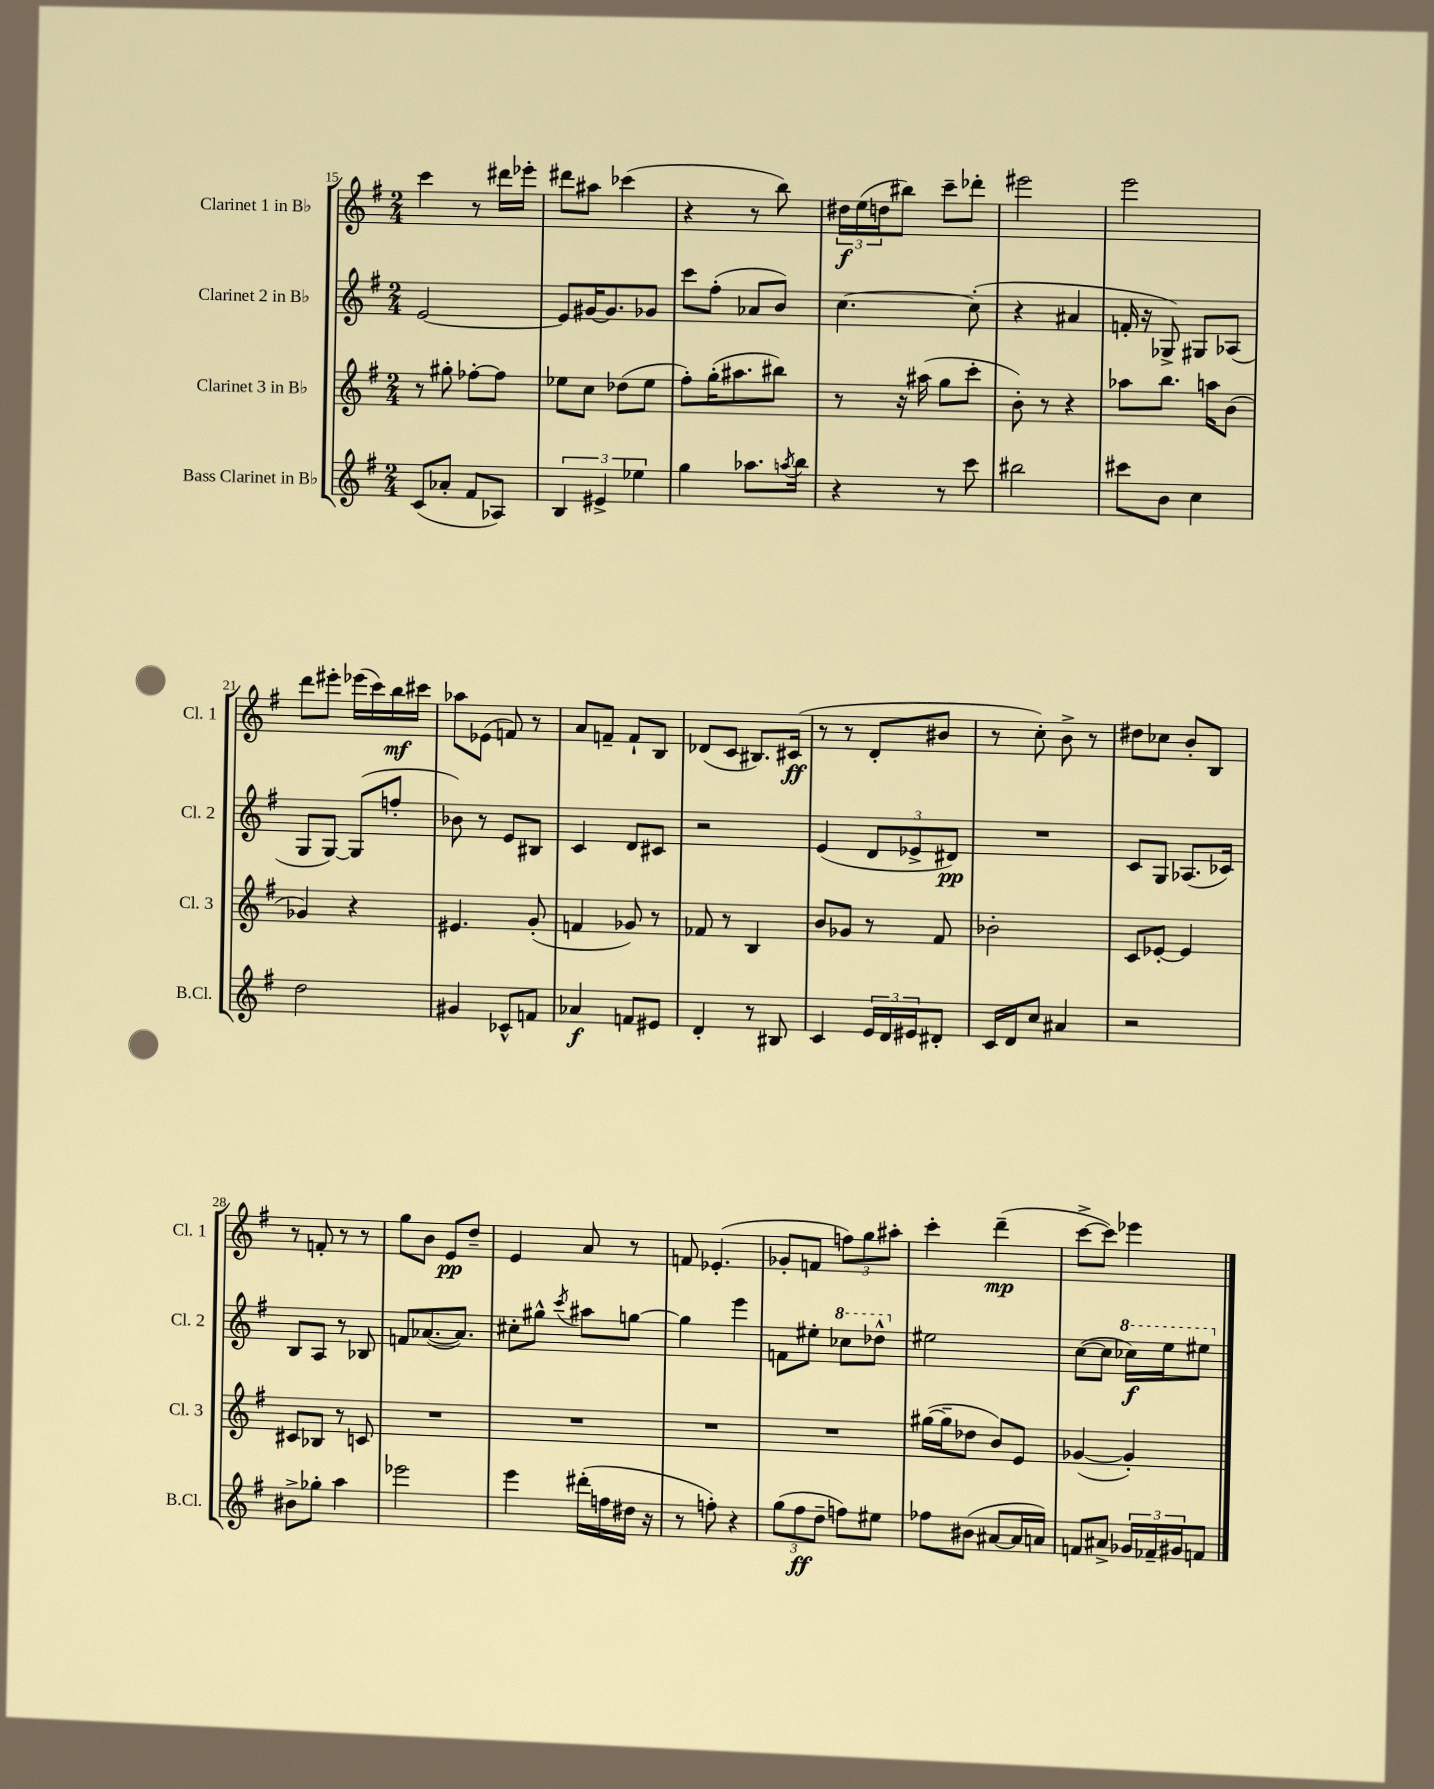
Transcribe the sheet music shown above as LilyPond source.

<<
\new StaffGroup <<
\new Staff = "s0" \with { instrumentName = "Clarinet 1 in Bb" shortInstrumentName = "Cl. 1" } {
    \clef treble \key g \major \numericTimeSignature \time 2/4
    c'''4 r8 dis'''16 ees'''16-. |
    dis'''8 ais''8 ces'''4( |
    r4 r8 b''8) |
    \tuplet 3/2 { dis''16\f e''16( d''16 } bis''8) c'''8-- des'''8-. |
    eis'''2 |
    e'''2 |
    d'''8 eis'''8-. ees'''16( c'''16) b''16\mf cis'''16 |
    aes''8 ees'8( f'8) r8 |
    a'8 f'8-- f'8-! b8 |
    des'8( c'8 bis8.) cis'16\ff( |
    r8 r8 d'8-. bis'8 |
    r8 c''8-.) b'8-> r8 |
    dis''8 ces''8 b'8-. b8 |
    r8 f'8-. r8 r8 |
    g''8 b'8 e'8\pp d''8-- |
    e'4 a'8 r8 |
    f'8 ees'4.-.( |
    ges'8-. f'8 \tuplet 3/2 { f''8) g''8 ais''8-. } |
    c'''4-. d'''4--\mp( |
    c'''8~-> c'''8) ees'''4 \bar "|." |
}
\new Staff = "s1" \with { instrumentName = "Clarinet 2 in Bb" shortInstrumentName = "Cl. 2" } {
    \clef treble \key g \major \numericTimeSignature \time 2/4
    e'2~ |
    e'8 gis'16~ gis'8. ges'8 |
    c'''8 fis''8-.( aes'8 b'8) |
    c''4.~ c''8-.( |
    r4 ais'4 |
    f'16-. r16 ges8->) gis8 aes8( |
    g8 g8~) g8( f''8-. |
    bes'8) r8 e'8 bis8 |
    c'4 d'8 cis'8 |
    r2 |
    e'4( \tuplet 3/2 { d'8 ees'8-> dis'8\pp) } |
    R2 |
    c'8 g8 aes8.( ces'16) |
    b8 a8 r8 bes8 |
    f'8 aes'8.~( aes'8.) |
    cis''8-. gis''8-^ \acciaccatura { c'''8 } ais''8 g''8~ |
    g''4 e'''4 |
    f'8 eis''8-. \ottava #1 ces'''8 des'''8-^ \ottava #0 |
    eis''2 |
    c''8~( c''8 \ottava #1 ces'''16\f) e'''16 eis'''8 \ottava #0 \bar "|." |
}
\new Staff = "s2" \with { instrumentName = "Clarinet 3 in Bb" shortInstrumentName = "Cl. 3" } {
    \clef treble \key g \major \numericTimeSignature \time 2/4
    r8 gis''8-. fes''8~-. fes''8 |
    ees''8 c''8 des''8( ees''8 |
    fis''8-.) g''16-.( ais''8. bis''8) |
    r8 r16 ais''16( g''8 c'''8-. |
    b'8-.) r8 r4 |
    aes''8 b''8. a''16 b'8( |
    ges'4) r4 |
    eis'4. g'8-.( |
    f'4 ges'8) r8 |
    fes'8 r8 b4 |
    b'8 ges'8 r8 fis'8 |
    bes'2-. |
    c'8 ees'8~-. ees'4 |
    cis'8 bes8 r8 c'8 |
    R2 |
    R2 |
    R2 |
    R2 |
    gis''16~( gis''16-- des''8 b'8) e'8 |
    ges'4~( ges'4-.) \bar "|." |
}
\new Staff = "s3" \with { instrumentName = "Bass Clarinet in Bb" shortInstrumentName = "B.Cl." } {
    \clef treble \key g \major \numericTimeSignature \time 2/4
    c'8( aes'8-. fis'8 aes8) |
    \tuplet 3/2 { b4 eis'4-> ees''4 } |
    g''4 aes''8. \acciaccatura { a''8 } b''16 |
    r4 r8 c'''8 |
    bis''2 |
    cis'''8 b'8 c''4 |
    d''2 |
    gis'4 ces'8-^ f'8 |
    aes'4\f f'8 eis'8 |
    d'4-. r8 bis8 |
    c'4 \tuplet 3/2 { e'16 d'16 eis'16 } dis'8-. |
    c'16 d'16 c''8 ais'4 |
    r2 |
    bis'8-> ges''8-. a''4 |
    ees'''2 |
    e'''4 dis'''16-.( f''16 dis''16 r16 |
    r8 f''8-.) r4 |
    \tuplet 3/2 { g''8( fis''8\ff d''8-- } f''8) eis''8 |
    fes''8 bis'8( ais'8~ ais'16 a'16) |
    f'8 ais'8-> \tuplet 3/2 { ges'16 fes'16-- gis'16 } f'8 \bar "|." |
}
>>
>>
\layout { \context { \Score currentBarNumber = #15 } }
